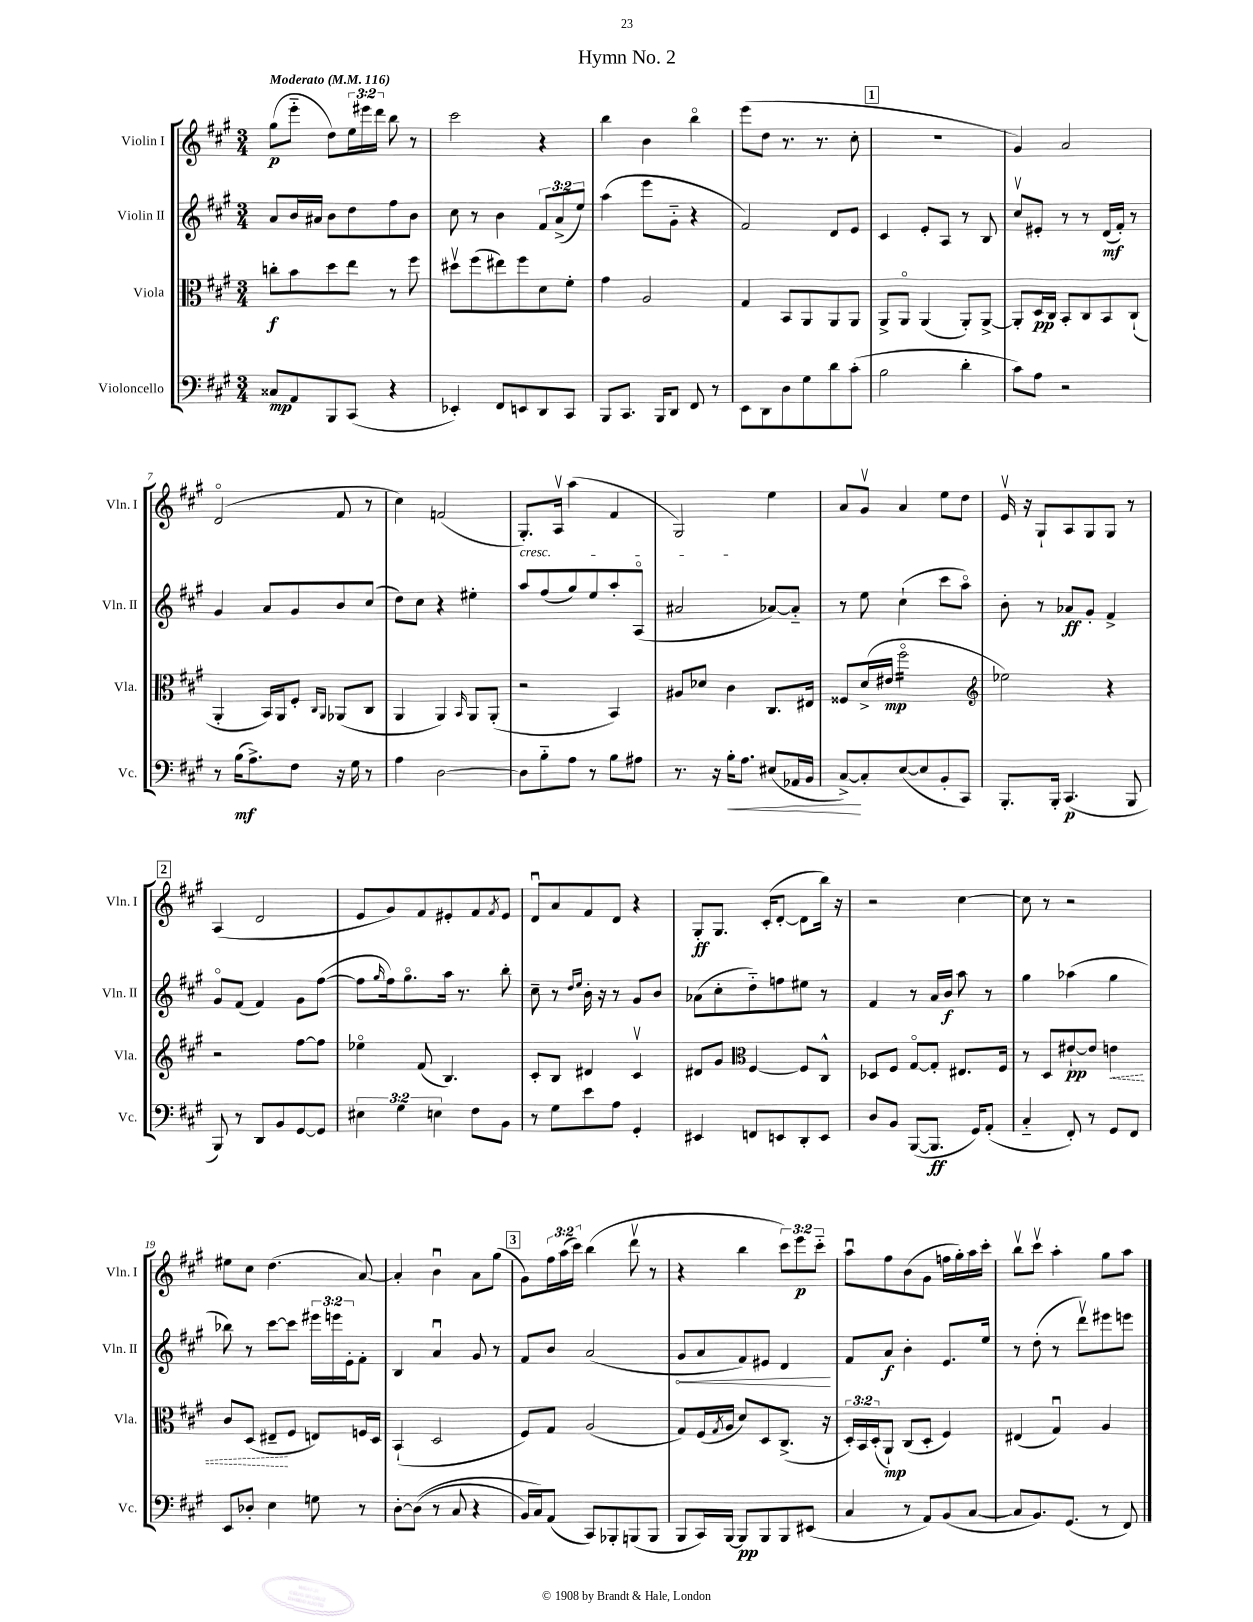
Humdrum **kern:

**kern	**kern	**kern	**kern
*staff4	*staff3	*staff2	*staff1
*clefF4	*clefC3	*clefG2	*clefG2
*k[f#c#g#]	*k[f#c#g#]	*k[f#c#g#]	*k[f#c#g#]
*M3/4	*M3/4	*M3/4	*M3/4
*MM116	*MM116	*MM116	*MM116
8C##	8cc'	8a	(8gg#
8AA	8b	16b	8eee'~
.	.	16a#	.
8BBB	8dd	8b	8dd)
(8CC#	8ee	8dd	24ee
.	.	.	24eee#
.	.	.	24ddd
4r	8r	8ff#	8bb
.	8ff#	8b	8r
=	=	=	=
4EE-')	8dd#v	8cc#	2ccc#
.	(8ff#	8r	.
8FF#	8ee#)	4b	.
8EE	8ff#	.	.
8DD	8d	12f#	4r
.	.	(12a^	.
8CC#	8f#'	.	.
.	.	12ee)	.
=	=	=	=
8BBB	4g#	(4aa	4bb
8.CC#	.	.	.
.	2A	8eee	4b
16BBB	.	.	.
8DD	.	8g#'~	.
8FF#	.	4r	4bbo
8r	.	.	.
=	=	=	=
8EE	4G#	2f#)	(8eee
8DD	.	.	8dd
8D	8BB	.	8.r
8G#	8AA	.	.
.	.	.	8.r
8d	8AA	8d	.
(8c#'	8AA	8e	8cc#'
=	=	=	=
2B	8AA^	4c#	2.r
.	8AAo	.	.
.	(4AA	8e'	.
.	.	8A	.
4d'	8AA')	8r	.
.	[8AA^	8B	.
=	=	=	=
8c#)	8AA']	8cc#v	4g#)
8A	16D	8e#'	.
.	16C#	.	.
2r	8BB'	8r	2a
.	8C#	8r	.
.	8BB	(16d	.
.	.	16f#')	.
.	(8C#`	8r	.
=	=	=	=
8r	4AA'	4g#	(2do
(16B	.	.	.
8.A^)	.	.	.
.	16BB)	8a	.
.	16AA	.	.
8F#	8F#'	8g#	.
.	16qqC#	.	.
.	16qqAA	.	.
16r	(8AA-	8b	8f#
16G#	.	.	.
8r	8C#	(8cc#	8r
=	=	=	=
4A	4AA	8dd)	4cc#)
.	.	8cc#	.
[2D	4AA)	4r	(2f
.	16qqBB	.	.
.	8AA	4ee#'	.
.	(8AA'	.	.
=	=	=	=
8D]	2r	8aa	8.G#')
8B'~	.	(8ff#	.
.	.	.	16Av
8A	.	8gg#)	(4aa
8r	.	8ee	.
8B	4BB)	8aa'	4f#
8A#	.	(8Ao	.
=	=	=	=
8.r	8A#	2a#	2G#)
.	8d-	.	.
16r	.	.	.
16B'	4c#	.	.
8.A	.	.	.
(8E#	8.C#	[8a-)	4ee
16AA-	.	8a-'~]	.
16BB	16E#	.	.
=	=	=	=
[8C#^)	8F##	8r	8a
8C#']	(16d^	8ee	8g#v
.	16e#	.	.
*	*clefG2	*	*
([8E	2ff#o	(4cc#`	4a
8E]	.	.	.
8BB'	.	8ccc#	8ee
8CC#)	.	8aao)	8dd
=	=	=	=
8.BBB'	2ee-)	8b'	16ev
.	.	.	16r
.	.	8r	8G#`
16BBB'	.	.	.
(4.CC#	.	8a-	8A
.	.	8g#'	8G#
.	4r	4f#^	8G#
8BBB	.	.	8r
=	=	=	=
8BBB)	2r	8g#o	(4A
8r	.	(8f#	.
8DD	.	4f#)	2d
8BB	.	.	.
[8GG#	[8ff#	8g#	.
8GG#]	8ff#]	([8ff#	.
=	=	=	=
6E#	4ee-o	8ff#]	8e
.	.	16qqgg#	.
.	.	16ff#)	8g#)
6G#	.	.	.
.	.	8.gg#o	.
.	(8f#	.	8f#
6E	.	.	.
.	4.B)	16aa	8e#'
.	.	8.r	.
8F#	.	.	8f#
.	.	.	8qf#
8BB	.	8bb'	8e#
=	=	=	=
8r	8c#'	8cc#~	8du
8G#	8B	8r	8a
.	.	16qqdd	.
.	.	16qqee	.
8e	4d#	16b'	8f#
.	.	16r	.
8A	.	8r	8d
4GG#'	4c#v	8g#	4r
.	.	8b	.
=	=	=	=
4EE#	8d#	(8a-	8G#'
.	8g#	8cc#'	8.G#
*	*clefC3	*	*
8FF	[4F#	8dd'~)	.
.	.	.	(16c#'
8EE	.	8ff	[8d'
8DD'	8F#]	8ee#	8d]
8EE	8C#^^	8r	16bb)
.	.	.	16r
=	=	=	=
8D	8D-	4f#	2r
8BB	8F#	.	.
([8BBB	[8G#o	8r	.
8.BBB]	8G#']	16a	.
.	.	16b	.
.	8.E#	8aa	[4cc#
16GG#)	.	.	.
(8AA'	.	8r	.
.	16F#	.	.
=	=	=	=
4C#'~	8r	4gg#	8cc#]
.	8D	.	8r
8FF#')	[8e#`	(4aa-	2r
8r	8e#]	.	.
8GG#	4e	4gg#	.
8FF#	.	.	.
=	=	=	=
8EE	8c#	8bb-)	8ee#
8D-'	(8D	8r	8cc#
4E	8E#~	[8ccc#	(4.dd
.	8F#	8ccc#]	.
8G	8E)	24eee#	.
.	.	24eee	.
.	.	24e'	.
8r	16F	8f#'	[8a)
.	16D	.	.
=	=	=	=
[8D'	(4BB`	4B	4a']
&((8D]	.	.	.
8r	2D	4au	4bu
8C#	.	.	.
4r	.	8g#	8a
.	.	8r	(8gg#
=	=	=	=
16BB)	8F#)	8f#	8g#)
16C#&)	.	.	.
(8AA	8G#	8b	24ff#
.	.	.	(24aa
.	.	.	24ccc#)
8CC#)	(2A	(2a	(4bb
8BBB-'	.	.	.
(8BBB	.	.	8dddv
8BBB	.	.	8r
=	=	=	=
8BBB	8G#)	8g#	4r
16CC#)	(16F#	8a	.
.	8qG#	.	.
[16BBB	16A	.	.
8BBB]	8d)	8f#)	4bb
8BBB	8D	8e#	.
8BBB	(8.C#^	4d	12ccc#)
.	.	.	12eee
(8EE#	.	.	.
.	.	.	12ccc#'~
.	16r	.	.
=	=	=	=
4C#	24D')	8f#	8aau
.	24BB	.	.
.	(24D'	.	.
.	8AA`)	8a	8ff#
8r	(8C#	4b'	(8b
8AA)	8D'	.	8g#
(8BB	4F#)	8.e	16ff
.	.	.	16gg#')
[8C#	.	.	16aa
.	.	16ee	16ccc#'
=	=	=	=
8C#]	(4E#	8r	8bbv
8.BB)	.	(8dd'	8ccc#v
.	4G#u)	8r	4aa'
(8.GG#	.	.	.
.	.	8dddv)	.
8r	4A	8eee#	8gg#
8FF#)	.	8eee	8aa
==	==	==	==
*-	*-	*-	*-
